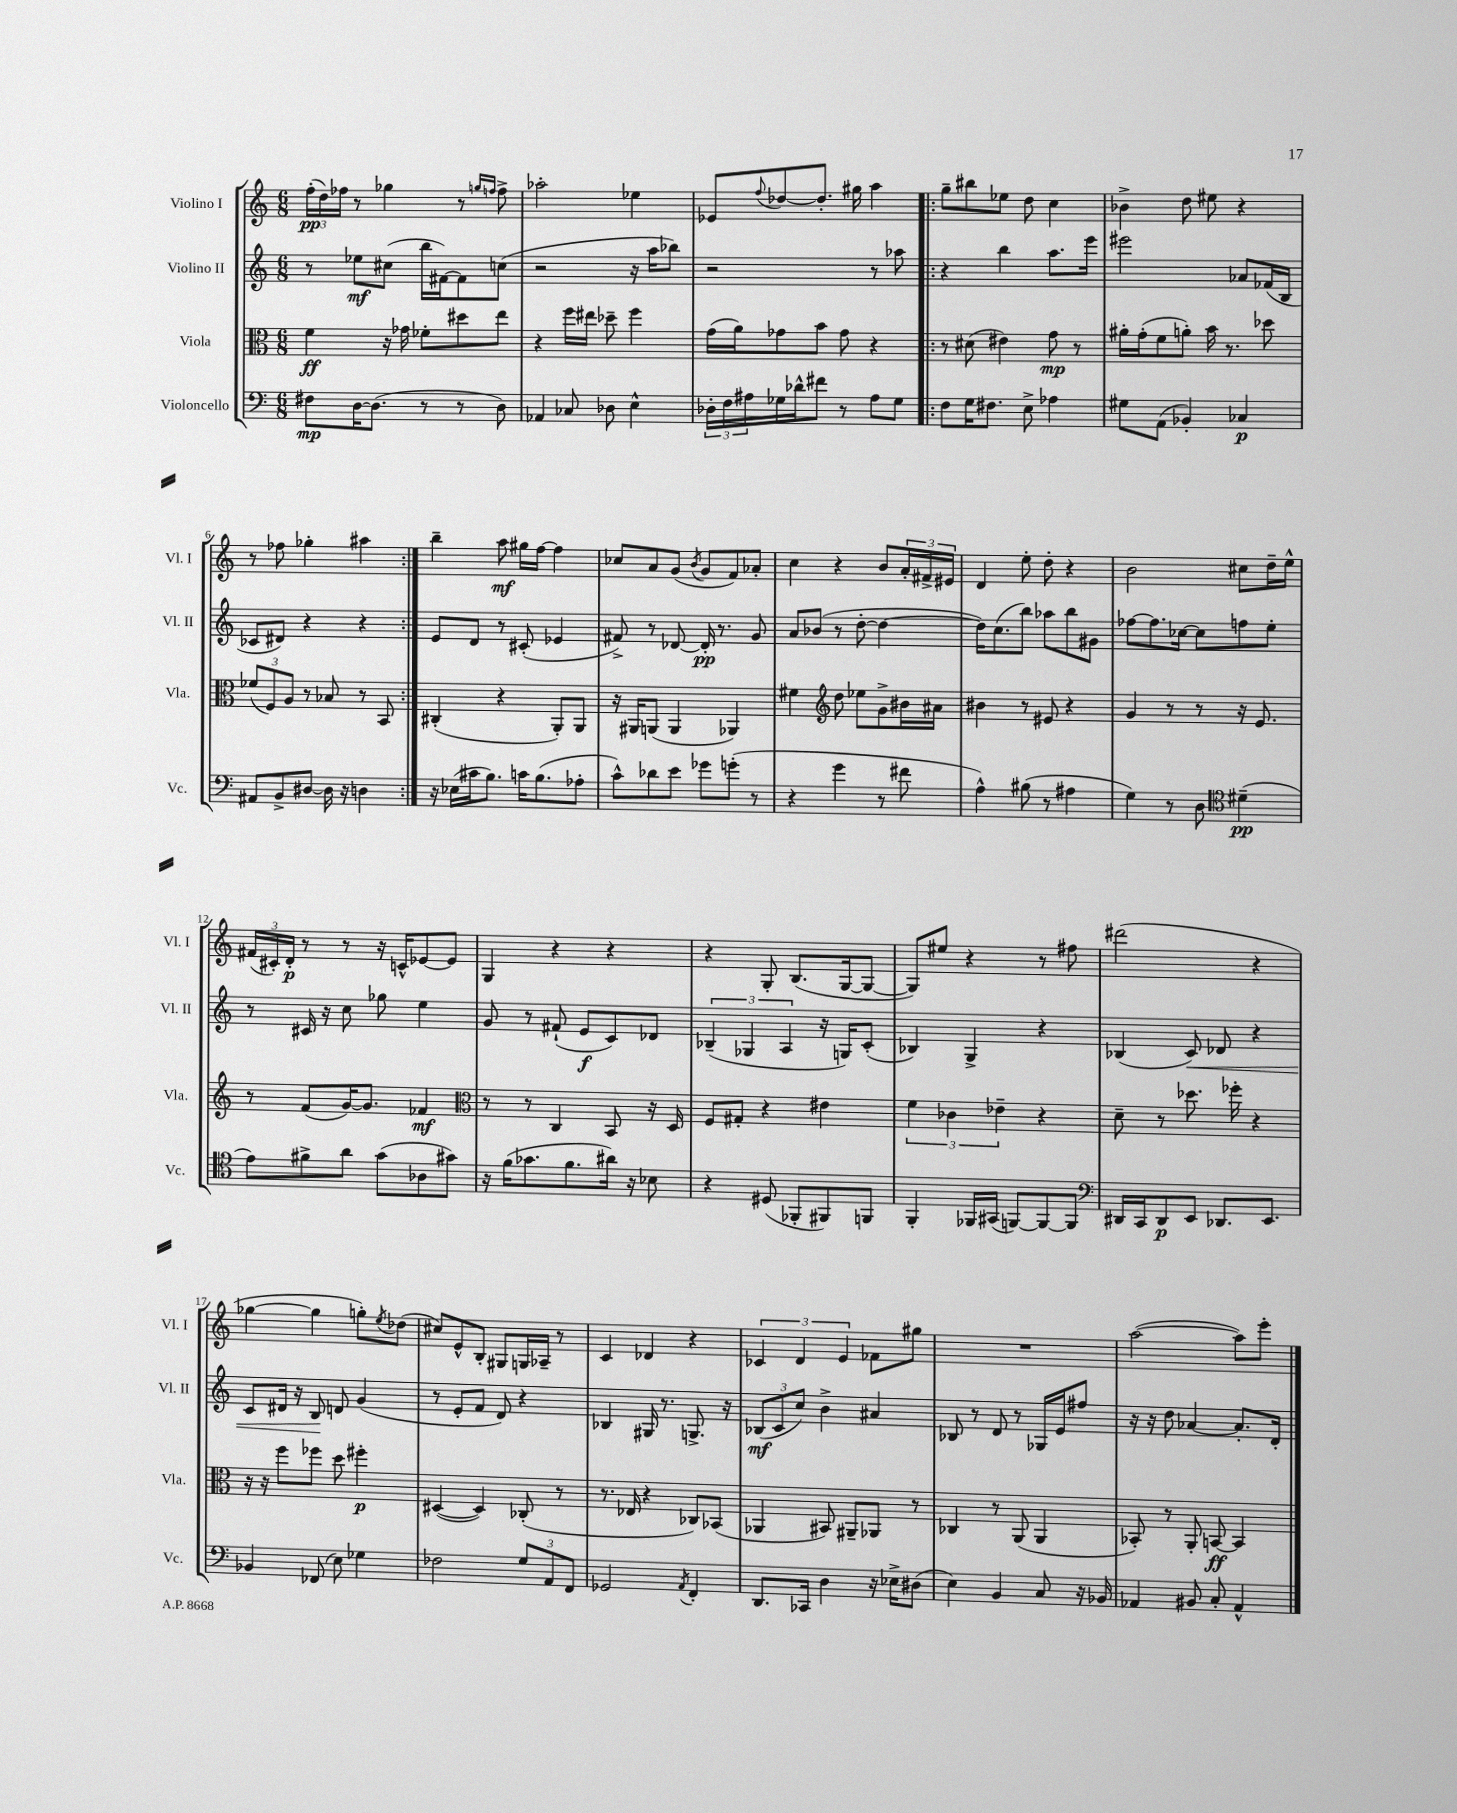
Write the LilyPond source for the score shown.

<<
\new StaffGroup <<
\new Staff = "s0" \with { instrumentName = "Violino I" shortInstrumentName = "Vl. I" } {
    \clef treble \key c \major \numericTimeSignature \time 6/8
    \tuplet 3/2 { f''16-.\pp( d''16) fes''16 } r8 ges''4 r8 \grace { g''16 f''16 } f''8-> |
    aes''2-. ees''4 |
    ees'8 \appoggiatura { f''8 } des''8~ des''8.-. gis''16 a''4 |
    \repeat volta 2 { g''8-- bis''8 ees''8 d''8 c''4 |
    bes'4-> d''8 eis''8 r4 |
    r8 fes''8 ges''4-. ais''4 | }
    b''4-- a''8\mf gis''16 f''16~ f''4 |
    ces''8 a'8 g'8( \acciaccatura { b'8 } g'8 f'8) aes'8-. |
    c''4 r4 b'8 \tuplet 3/2 { a'16-. fis'16-> eis'16 } |
    d'4 e''8-. d''8-. r4 |
    b'2 cis''8 d''16-- e''16-^ |
    \tuplet 3/2 { fis'16( cis'16-.) d'16-.\p } r8 r8 r16 c'16-^ ees'8~ ees'8 |
    g4 r4 r4 |
    r4 g8-. b8.( g16~ g8~ |
    g8) eis''8 r4 r8 fis''8 |
    dis'''2( r4 |
    ges''4~ ges''4 g''8-.) \acciaccatura { e''8 } des''8( |
    cis''8) e'8-^ b8-. gis8 g16 aes16-- r8 |
    c'4 des'4 r4 |
    \tuplet 3/2 { ces'4 d'4 e'4 } fes'8 gis''8 |
    R2. |
    a''2~( a''8) e'''8-. \bar "|." |
}
\new Staff = "s1" \with { instrumentName = "Violino II" shortInstrumentName = "Vl. II" } {
    \clef treble \key c \major \numericTimeSignature \time 6/8
    r8 ees''8\mf cis''8( b''16 fis'16~) fis'8 c''8( |
    r2 r16 a''16 bes''8) |
    r2 r8 aes''8 |
    \repeat volta 2 { r4 b''4 a''8. e'''16 |
    eis'''2 aes'8 fes'16( b16 |
    ces'8 dis'8) r4 r4 | }
    e'8 d'8 r8 cis'8-.( ees'4 |
    fis'8->) r8 des'8~ des'16-.\pp r8. g'8 |
    a'8 bes'8( r8 d''8~-. d''4~ |
    d''16) c''8.( b''8) aes''8 b''8 gis'8 |
    fes''8~ fes''8. ces''16~ ces''8 f''8 e''8-. |
    r8 cis'16 r16 c''8 ges''8 e''4 |
    g'8 r8 fis'8-!( e'8\f c'8) des'8 |
    \tuplet 3/2 { bes4--( ges4 a4 } r16 g16) c'8-.( |
    bes4) g4-> r4 |
    bes4( c'8\<) des'8 r4 |
    c'8 dis'16 r16 b8\! d'8 g'4( |
    r8 e'8-. f'8 d'8) r4 |
    bes4 gis16 r8. g8.-> r16 |
    \tuplet 3/2 { bes8\mf( c'8 c''8) } b'4-> ais'4 |
    bes8 r8 d'8 r8 ges16 e'16 fis''8 |
    r16 r16 d''8 aes'4~ aes'8.-. d'16-. \bar "|." |
}
\new Staff = "s2" \with { instrumentName = "Viola" shortInstrumentName = "Vla." } {
    \clef alto \key c \major \numericTimeSignature \time 6/8
    f'4\ff r16 ges'16 fes'8-. dis''8 e''8 |
    r4 f''16 eis''16 des''8-- f''4 |
    g'16( a'16) ges'8 b'8 ges'8 r4 |
    \repeat volta 2 { r8 dis'8( eis'4) g'8\mp r8 |
    ais'16-. g'16-.( f'8 a'8-.) b'16 r8. des''8 |
    \tuplet 3/2 { fes'8( f8) a8 } r8 bes8 r8 b,8 | }
    cis4-.( r4 a,8-.) a,8 |
    r16 ais,16 a,8( a,4 aes,4) |
    fis'4 \clef treble d''8 ees''8 g'8-> bis'16 ais'16 |
    bis'4 r8 eis'8 r4 |
    g'4 r8 r8 r16 e'8. |
    r8 f'8( g'16~) g'8. fes'4\mf |
    \clef alto r8 r8 c4 b,8 r16 d16 |
    f8 gis8-. r4 eis'4 |
    \tuplet 3/2 { f'4 ces'4 ees'4-- } r4 |
    d'8-- r8 des''8. fes''16-. r4 |
    r16 r16 f''8 fes''8 d''8 fis''4-.\p |
    dis4~( dis4) ces8-.( r8 |
    r8. ees16 r4 ces8) bes,8( |
    aes,4 bis,8) ais,8-- aes,8 r8 |
    ces4 r8 a,8( a,4 |
    bes,8-.) r8 a,8-. b,8~\ff b,4 \bar "|." |
}
\new Staff = "s3" \with { instrumentName = "Violoncello" shortInstrumentName = "Vc." } {
    \clef bass \key c \major \numericTimeSignature \time 6/8
    fis8\mp d16~ d8.( r8 r8 d8) |
    aes,4 ces8 des8 e4-^ |
    \tuplet 3/2 { des16-. f16 ais16 } ges16 des'16-^ fis'8 r8 ais8 ges8 |
    \repeat volta 2 { f8 g16 fis8. e8-> aes4 |
    gis8 a,8( bes,4-.) ces4\p |
    ais,8 b,8-> dis8~ dis16 r16 d4 | }
    r16 ees16( cis'16 b8.) c'16 b8.( aes8-. |
    c'8-^) des'8 e'8 ges'8 g'8-.( r8 |
    r4 g'4 r8 fis'8 |
    a4-^) bis8( r8 ais4 |
    g4) r8 d8 \clef tenor dis'4--\pp( |
    e'8) fis'8-> a'8 g'8( aes8 gis'8) |
    r16 f'16( ges'8. f'8. ais'16) r16 bes8 |
    r4 dis8( fes,8-. fis,8) f,8 |
    f,4-. fes,16 gis,16( f,8~) f,8~ f,8 |
    \clef bass dis,16 c,16 dis,8\p e,8 des,8. e,8. |
    bes,4 fes,8( e8) ges4 |
    fes2 \tuplet 3/2 { g8 a,8 f,8 } |
    ges,2 \acciaccatura { a,8 } f,4-. |
    d,8. ces,16 d4 r16 ees16-> dis8( |
    e4) b,4 c8 r16 bes,16 |
    aes,4 bis,8 c8-. aes,4-^ \bar "|." |
}
>>
>>
